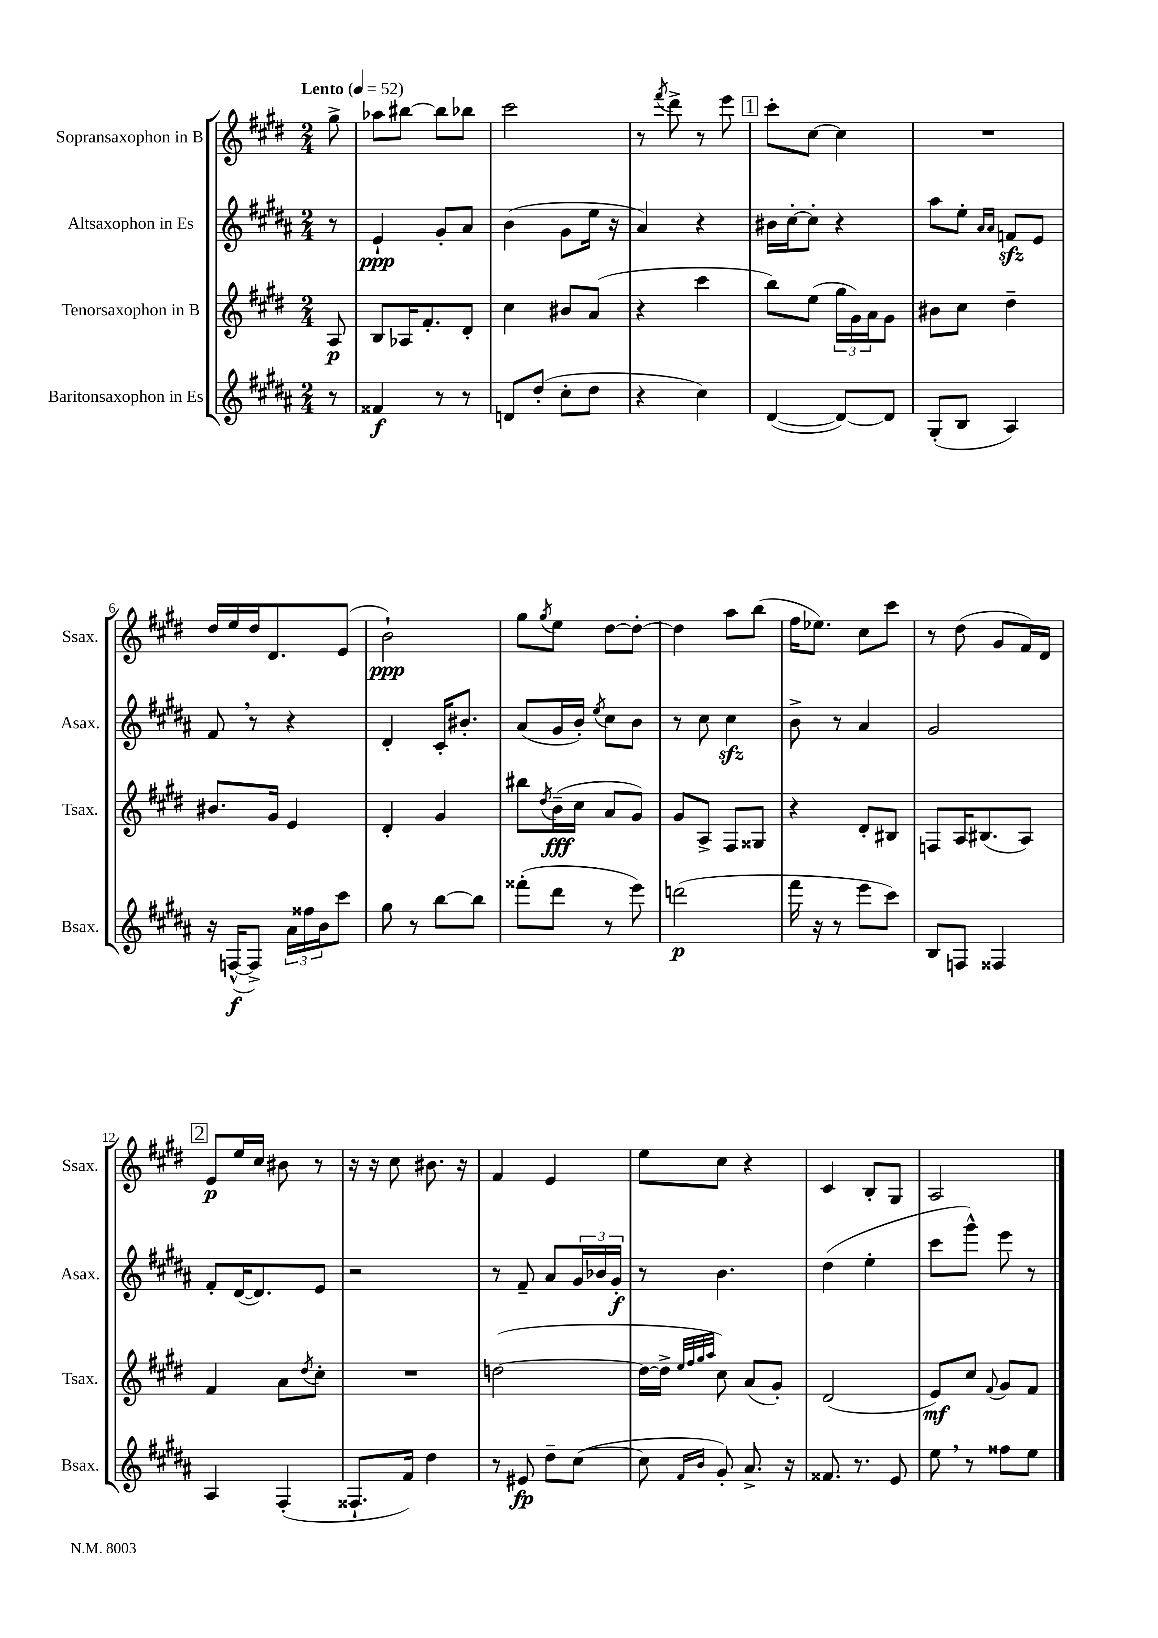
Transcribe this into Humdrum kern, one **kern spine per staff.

**kern	**dynam	**kern	**dynam	**kern	**dynam	**kern	**dynam
*part4	*part4	*part3	*part3	*part2	*part2	*part1	*part1
*staff4	*staff4	*staff3	*staff3	*staff2	*staff2	*staff1	*staff1
*I"Baritonsaxophon in Es	*	*I"Tenorsaxophon in B	*	*I"Altsaxophon in Es	*	*I"Sopransaxophon in B	*
*I'Bsax.	*	*I'Tsax.	*	*I'Asax.	*	*I'Ssax.	*
*clefG2	*	*clefG2	*	*clefG2	*	*clefG2	*
*k[f#c#g#d#a#]	*	*k[f#c#g#d#]	*	*k[f#c#g#d#a#]	*	*k[f#c#g#d#]	*
*M2/4	*	*M2/4	*	*M2/4	*	*M2/4	*
*MM52	*	*MM52	*	*MM52	*	*MM52	*
=	=	=	=	=	=	=	=
!	!	!	!	!	!	!LO:TX:a:B:t=Lento	!
8r	.	8A/	p	8r	.	8gg#^\	.
=1	=1	=1	=1	=1	=1	=1	=1
4f##X/	f	8B/L	.	4e`/	ppp	8aa-X\L	.
.	.	16A-X/K	.	.	.	[8bb#X\J	.
.	.	8.f#'/	.	.	.	.	.
8r	.	.	.	8g#'/L	.	8bb#\L]	.
8r	.	8d#'/J	.	8a#/J	.	8bb-X\J	.
=2	=2	=2	=2	=2	=2	=2	=2
8dn/L	.	4cc#\	.	(4b\	.	2ccc#\	.
(8dd#'/J	.	.	.	.	.	.	.
8cc#'\L	.	8b#X/L	.	8g#\L	.	.	.
8dd#\J	.	(8a/J	.	16ee\Jk	.	.	.
.	.	.	.	16r	.	.	.
=3	=3	=3	=3	=3	=3	=3	=3
4r	.	4r	.	4a#/)	.	8r	.
.	.	.	.	.	.	8qfff#/	.
.	.	.	.	.	.	8ddd#^\	.
4cc#\)	.	4ccc#\	.	4r	.	8r	.
.	.	.	.	.	.	8eee\	.
!!LO:REH:place=s1:t=1
=4	=4	=4	=4	=4	=4	=4	=4
([4d#/	.	8bb\L)	.	16b#X\LL	.	8ccc#'\L	.
.	.	.	.	[16cc#'\J	.	.	.
.	.	(8ee\J	.	8cc#'\J]	.	[8cc#\J	.
8d#/L_)	.	24gg#\LL	.	4r	.	4cc#\]	.
.	.	24g#\)	.	.	.	.	.
.	.	24a\J	.	.	.	.	.
8d#/J]	.	8g#\J	.	.	.	.	.
=5	=5	=5	=5	=5	=5	=5	=5
(8G#'/L	.	8b#X\L	.	8aa#\L	.	2r	.
8B/J	.	8cc#\J	.	8ee'\J	.	.	.
.	.	.	.	16qqa#/LL	.	.	.
.	.	.	.	16qqa#/JJ	.	.	.
4A#/)	.	4dd#~\	.	8fnzz/L	.	.	.
.	.	.	.	8e/J	.	.	.
!!LO:LB:g=z
=6	=6	=6	=6	=6	=6	=6	=6
16r	.	8.b#X/L	.	8f#,/	.	16dd#/LL	.
([16Fn^^/KL	f	.	.	.	.	16ee/	.
8F^/J])	.	.	.	8r	.	16dd#/J	.
.	.	16g#/Jk	.	.	.	8.d#/	.
24a#\LL	.	4e/	.	4r	.	.	.
24ff##X\	.	.	.	.	.	.	.
24b\J	.	.	.	.	.	.	.
8ccc#\J	.	.	.	.	.	(8e/J	.
=7	=7	=7	=7	=7	=7	=7	=7
8gg#\	.	4d#'/	.	4d#'/	.	2b`\)	ppp
8r	.	.	.	.	.	.	.
[8bb\L	.	4g#/	.	16c#'/KL	.	.	.
.	.	.	.	8.b#X'/J	.	.	.
8bb\J]	.	.	.	.	.	.	.
=8	=8	=8	=8	=8	=8	=8	=8
(8fff##X'\L	.	8bb#X\L	.	(8a#/L	.	8gg#\L	.
.	.	8qdd#/	.	.	.	8qgg#/	.
8ddd#\J	.	(16b~\L	fff	16g#/L	.	8ee\J	.
.	.	16cc#\JJ	.	16b'/JJ)	.	.	.
.	.	.	.	8qee/	.	.	.
8r	.	8a/L	.	8cc#\L	.	[8dd#\L	.
8eee\)	.	8g#/J)	.	8b\J	.	8dd#'\J_	.
=9	=9	=9	=9	=9	=9	=9	=9
(2dddn\	p	8g#/L	.	8r	.	4dd#\]	.
.	.	8A^/J	.	8cc#\	.	.	.
.	.	8F#/L	.	4cc#zz\	.	8aa\L	.
.	.	8G##X/J	.	.	.	(8bb\J	.
=10	=10	=10	=10	=10	=10	=10	=10
16fff#\	.	4r	.	8b^\	.	16ff#\KL	.
16r	.	.	.	.	.	8.ee-X\J)	.
8r	.	.	.	8r	.	.	.
8eee\L	.	8d#'/L	.	4a#/	.	8cc#\L	.
8ccc#\J)	.	8B#X/J	.	.	.	8ccc#\J	.
=11	=11	=11	=11	=11	=11	=11	=11
8B/L	.	8Fn/L	.	2g#/	.	8r	.
8Fn/J	.	16A/K	.	.	.	(8dd#\	.
.	.	(8.B#X/	.	.	.	.	.
4F##X/	.	.	.	.	.	8g#/L	.
.	.	8A/J)	.	.	.	16f#/L)	.
.	.	.	.	.	.	16d#/JJ	.
!!LO:LB:g=z
!!LO:REH:place=s1:t=2
=12	=12	=12	=12	=12	=12	=12	=12
4A#/	.	4f#/	.	8f#'/L	.	8e/L	p
.	.	.	.	([16d#/K	.	16ee/L	.
.	.	.	.	8.d#/])	.	16cc#/JJ	.
(4F#'/	.	8a\L	.	.	.	8b#X\	.
.	.	8qdd#/	.	.	.	.	.
.	.	8cc#'\J	.	8e/J	.	8r	.
=13	=13	=13	=13	=13	=13	=13	=13
8.F##X`/L	.	2r	.	2r	.	16r	.
.	.	.	.	.	.	16r	.
.	.	.	.	.	.	8cc#\	.
16f#/Jk)	.	.	.	.	.	.	.
4dd#\	.	.	.	.	.	8.b#X\	.
.	.	.	.	.	.	16r	.
=14	=14	=14	=14	=14	=14	=14	=14
8r	.	([2ddn\	.	8r	.	4f#/	.
8e#X/	fp	.	.	8f#~/	.	.	.
8dd#~\L	.	.	.	8a#/L	.	4e/	.
([8cc#\J	.	.	.	24g#/L	.	.	.
.	.	.	.	24b-X/	.	.	.
.	.	.	.	24g#'/JJ	f	.	.
=15	=15	=15	=15	=15	=15	=15	=15
8cc#\]	.	16dd\LL_	.	8r	.	8ee\L	.
.	.	16dd^\JJ]	.	.	.	.	.
.	.	32qqee/LLL	.	.	.	.	.
.	.	32qqff#/	.	.	.	.	.
16qqf#/LL	.	32qqgg#/	.	.	.	.	.
16qqb/JJ	.	32qqaa/JJJ	.	.	.	.	.
8g#'/)	.	8cc#\)	.	4.b\	.	8cc#\J	.
8.a#^/	.	(8a/L	.	.	.	4r	.
.	.	8g#'/J)	.	.	.	.	.
16r	.	.	.	.	.	.	.
=16	=16	=16	=16	=16	=16	=16	=16
8.f##X/	.	(2d#/	.	(4dd#\	.	4c#/	.
8.r	.	.	.	.	.	.	.
.	.	.	.	4ee'\	.	8B'/L	.
8e/	.	.	.	.	.	8G#/J	.
=17	=17	=17	=17	=17	=17	=17	=17
8ee,\	.	8e/L)	mf	8ccc#\L	.	2A/	.
8r	.	8cc#/J	.	8ggg#^^\J)	.	.	.
.	.	8qqf#/	.	.	.	.	.
8ff##X\L	.	8g#/L	.	8eee\	.	.	.
8ee\J	.	8f#/J	.	8r	.	.	.
==	==	==	==	==	==	==	==
*-	*-	*-	*-	*-	*-	*-	*-
